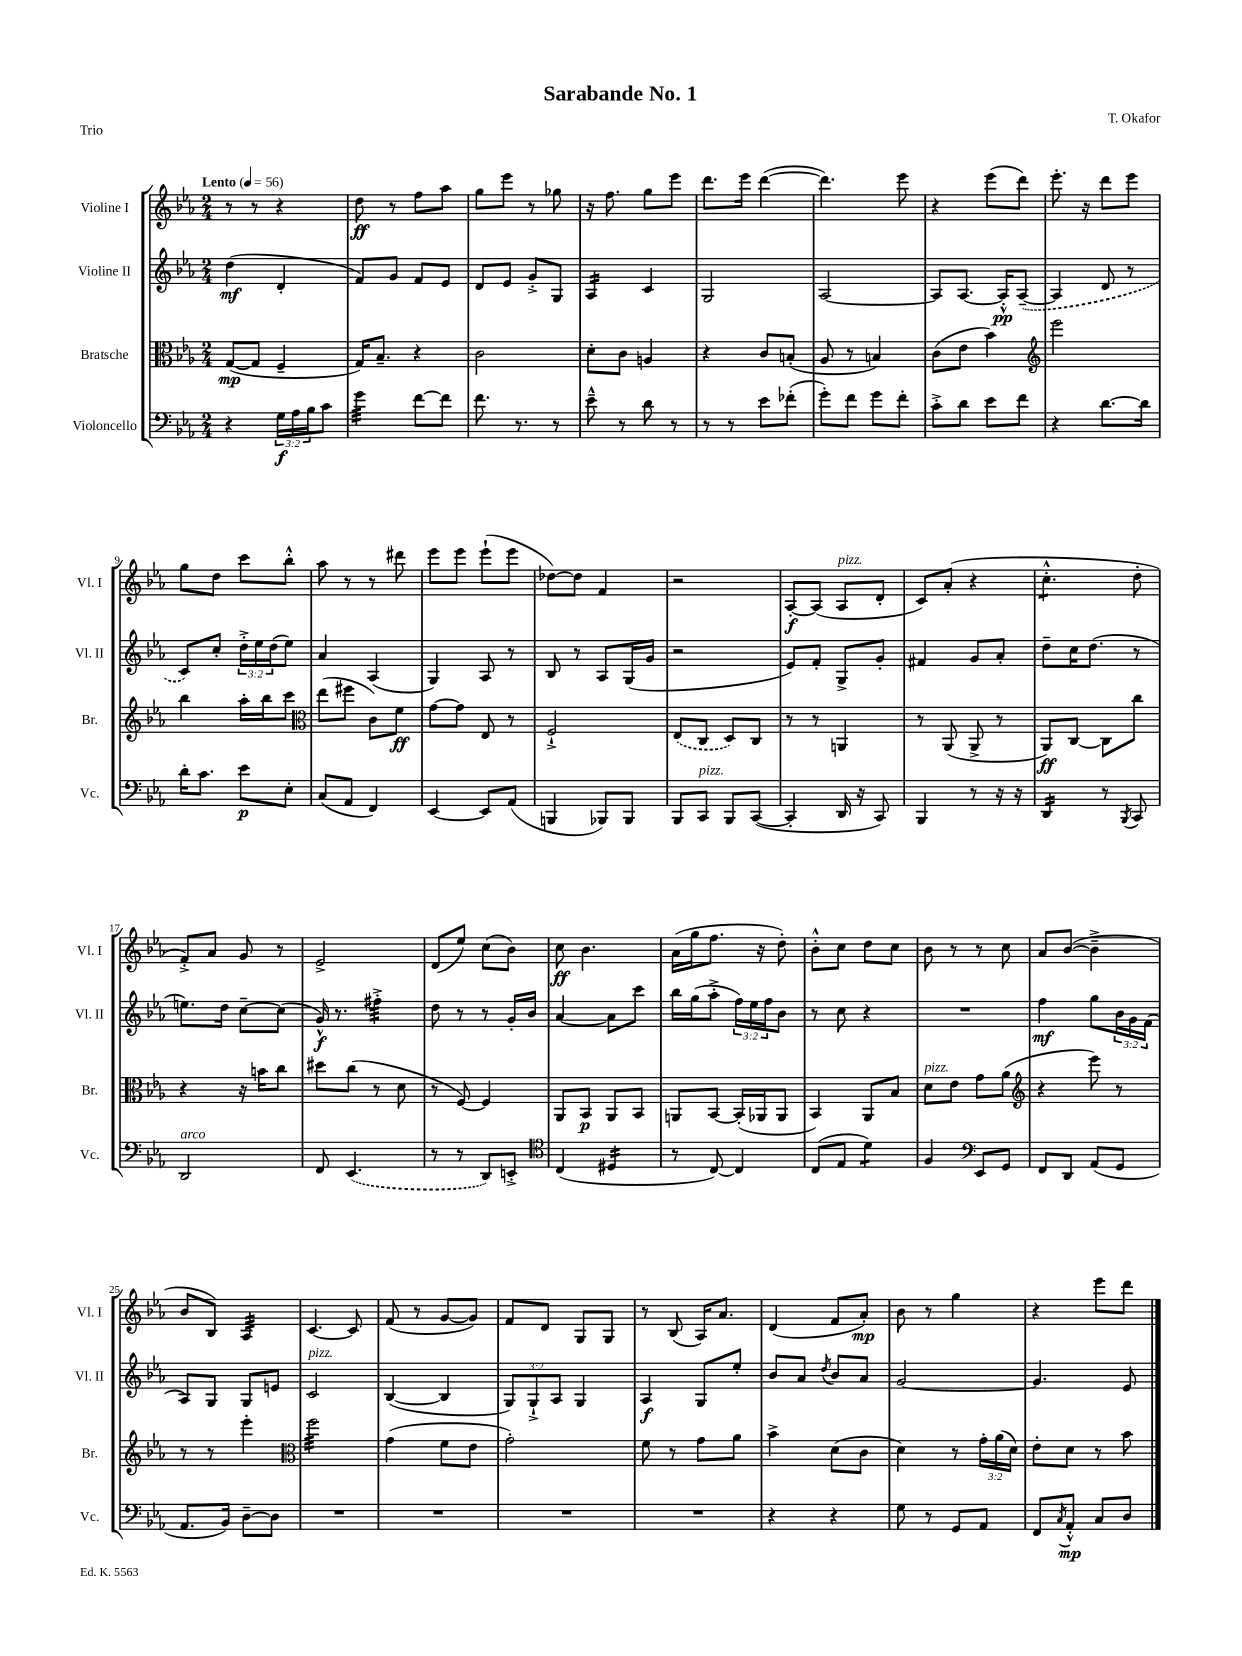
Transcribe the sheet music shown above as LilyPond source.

\header { title = "Sarabande No. 1" composer = "T. Okafor" piece = "Trio" }
<<
\new StaffGroup <<
\new Staff = "s0" \with { instrumentName = "Violine I" shortInstrumentName = "Vl. I" } {
    \clef treble \key ees \major \numericTimeSignature \time 2/4 \tempo "Lento" 4 = 56
    r8 r8 r4 |
    d''8\ff r8 f''8 aes''8 |
    g''8 ees'''8 r8 ges''8 |
    r16 f''8. g''8 ees'''8 |
    d'''8. ees'''16 d'''4~( |
    d'''4.) ees'''8 |
    r4 ees'''8( d'''8) |
    ees'''8.-. r16 d'''8 ees'''8 |
    g''8 d''8 c'''8 bes''8-.-^ |
    aes''8 r8 r8 dis'''8 |
    ees'''8 ees'''8 ees'''8-!( ees'''8 |
    des''8~) des''8 f'4 |
    r2 |
    aes8~-.\f aes8( aes8^\markup { \italic "pizz." } d'8-. |
    c'8) aes'8-.( r4 |
    c''4.:8-.-^ d''8-. |
    f'8-.->) aes'8 g'8 r8 |
    ees'2-> |
    d'8( ees''8) c''8( bes'8) |
    c''8\ff bes'4. |
    aes'16( g''16 f''8. r16 d''8-.) |
    bes'8-.-^ c''8 d''8 c''8 |
    bes'8 r8 r8 c''8 |
    aes'8 bes'8~( bes'4---> |
    bes'8 bes8) aes4:32 |
    c'4.~ c'8 |
    f'8( r8 g'8~ g'8) |
    f'8 d'8 g8 g8 |
    r8 bes8( aes16) aes'8. |
    d'4( f'8 aes'8-.\mp) |
    bes'8 r8 g''4 |
    r4 ees'''8 d'''8 \bar "|." |
}
\new Staff = "s1" \with { instrumentName = "Violine II" shortInstrumentName = "Vl. II" } {
    \clef treble \key ees \major \numericTimeSignature \time 2/4 \override Staff.TupletNumber.text = #tuplet-number::calc-fraction-text
    d''4\mf( d'4-. |
    f'8) g'8 f'8 ees'8 |
    d'8 ees'8 g'8-.-> g8 |
    aes4:16 c'4 |
    g2 |
    aes2~ |
    aes8 aes8.~ aes16-.-^\pp \once \slurDashed aes8~--( |
    aes4 d'8 r8 |
    c'8) c''8-. \tuplet 3/2 { d''16-.-> ees''16 d''16( } ees''8) |
    aes'4 aes4( |
    g4) aes8 r8 |
    bes8 r8 aes8 g16( g'16 |
    r2 |
    ees'8) f'8-. g8-> g'8-. |
    fis'4 g'8 aes'8-. |
    d''8-- c''16 d''8.( r8 |
    e''8.) d''16 c''8~-- c''8( |
    g'16-^\f) r8. fis''4:32-.-> |
    d''8 r8 r8 g'16-. bes'16 |
    aes'4~ aes'8 c'''8 |
    bes''16 g''16( aes''8-.-> \tuplet 3/2 { f''16) ees''16 f''16 } bes'8 |
    r8 c''8 r4 |
    R2 |
    f''4\mf g''8 \tuplet 3/2 { bes'16 g'16 f'16( } |
    aes8) g8 g8 e'8 |
    c'2^\markup { \italic "pizz." } |
    bes4~( bes4 |
    \tuplet 3/2 { g8) g8-!-> aes8 } g4 |
    aes4\f g8 ees''8-. |
    bes'8 aes'8 \acciaccatura { d''8 } bes'8 aes'8 |
    g'2~ |
    g'4. ees'8 \bar "|." |
}
\new Staff = "s2" \with { instrumentName = "Bratsche" shortInstrumentName = "Br." } {
    \clef alto \key ees \major \numericTimeSignature \time 2/4 \override Staff.TupletNumber.text = #tuplet-number::calc-fraction-text
    g8~\mp( g8 f4-- |
    g16) bes8.-- r4 |
    c'2 |
    d'8-. c'8 a4 |
    r4 c'8 b8-.( |
    aes8 r8 b4) |
    c'8( ees'8 bes'4) |
    \clef treble ees'''2 |
    bes''4 aes''16-. bes''16 c'''8 |
    \clef alto ees''8( fis''8 c'8) f'8\ff |
    g'8~ g'8 ees8 r8 |
    f2-!-> |
    \once \slurDashed ees8( c8 d8) c8 |
    r8 r8 a,4 |
    r8 aes,8( aes,8-> r8 |
    aes,8\ff) c8~ c8 c''8 |
    r4 r16 b'16 c''8 |
    dis''8 c''8( r8 d'8 |
    r8 f8~) f4 |
    aes,8 bes,8\p aes,8 bes,8 |
    a,8 bes,8~ bes,16-.( aes,16 aes,8 |
    bes,4) aes,8 bes8 |
    d'8^\markup { \italic "pizz." } ees'8 g'8 aes'8( |
    \clef treble r4 ees'''8) r8 |
    r8 r8 ees'''4-. |
    \clef alto f''2:32 |
    g'4( f'8 ees'8 |
    g'2-.) |
    f'8 r8 g'8 aes'8 |
    bes'4-> d'8( c'8 |
    d'4) r8 \tuplet 3/2 { g'16-. aes'16( d'16) } |
    ees'8-. d'8 r8 bes'8 \bar "|." |
}
\new Staff = "s3" \with { instrumentName = "Violoncello" shortInstrumentName = "Vc." } {
    \clef bass \key ees \major \numericTimeSignature \time 2/4 \override Staff.TupletNumber.text = #tuplet-number::calc-fraction-text
    r4 \tuplet 3/2 { g16\f aes16 bes16 } c'8 |
    g'4:32 f'8~ f'8 |
    f'8. r8. r8 |
    ees'8---^ r8 d'8 r8 |
    r8 r8 ees'8 fes'8-.( |
    g'8-.) f'8 g'8 f'8-. |
    c'8-.-> d'8 ees'8 f'8 |
    r4 d'8.~ d'16 |
    d'16-. c'8. ees'8\p ees8-. |
    c8( aes,8 f,4) |
    ees,4~ ees,8 aes,8( |
    b,,4 bes,,8) bes,,8 |
    bes,,8 c,8^\markup { \italic "pizz." } bes,,8 c,8~( |
    c,4-. d,16 r16 c,8) |
    bes,,4 r8 r16 r16 |
    d,4:16 r8 \acciaccatura { bes,,8 } c,8 |
    d,2^\markup { \italic "arco" } |
    f,8 \once \slurDashed ees,4.( |
    r8 r8 d,8) e,8-.-> |
    \clef tenor c4( dis4:16 |
    r8 c8~) c4 |
    c8( ees8 d'4:8) |
    f4 \clef bass ees,8 g,8 |
    f,8 d,8 aes,8( g,8 |
    aes,8. bes,16) d8~-- d8 |
    R2 |
    R2 |
    R2 |
    R2 |
    r4 r4 |
    g8 r8 g,8 aes,8 |
    f,8 \acciaccatura { c8 } aes,8-.-^\mp c8 d8 \bar "|." |
}
>>
>>
